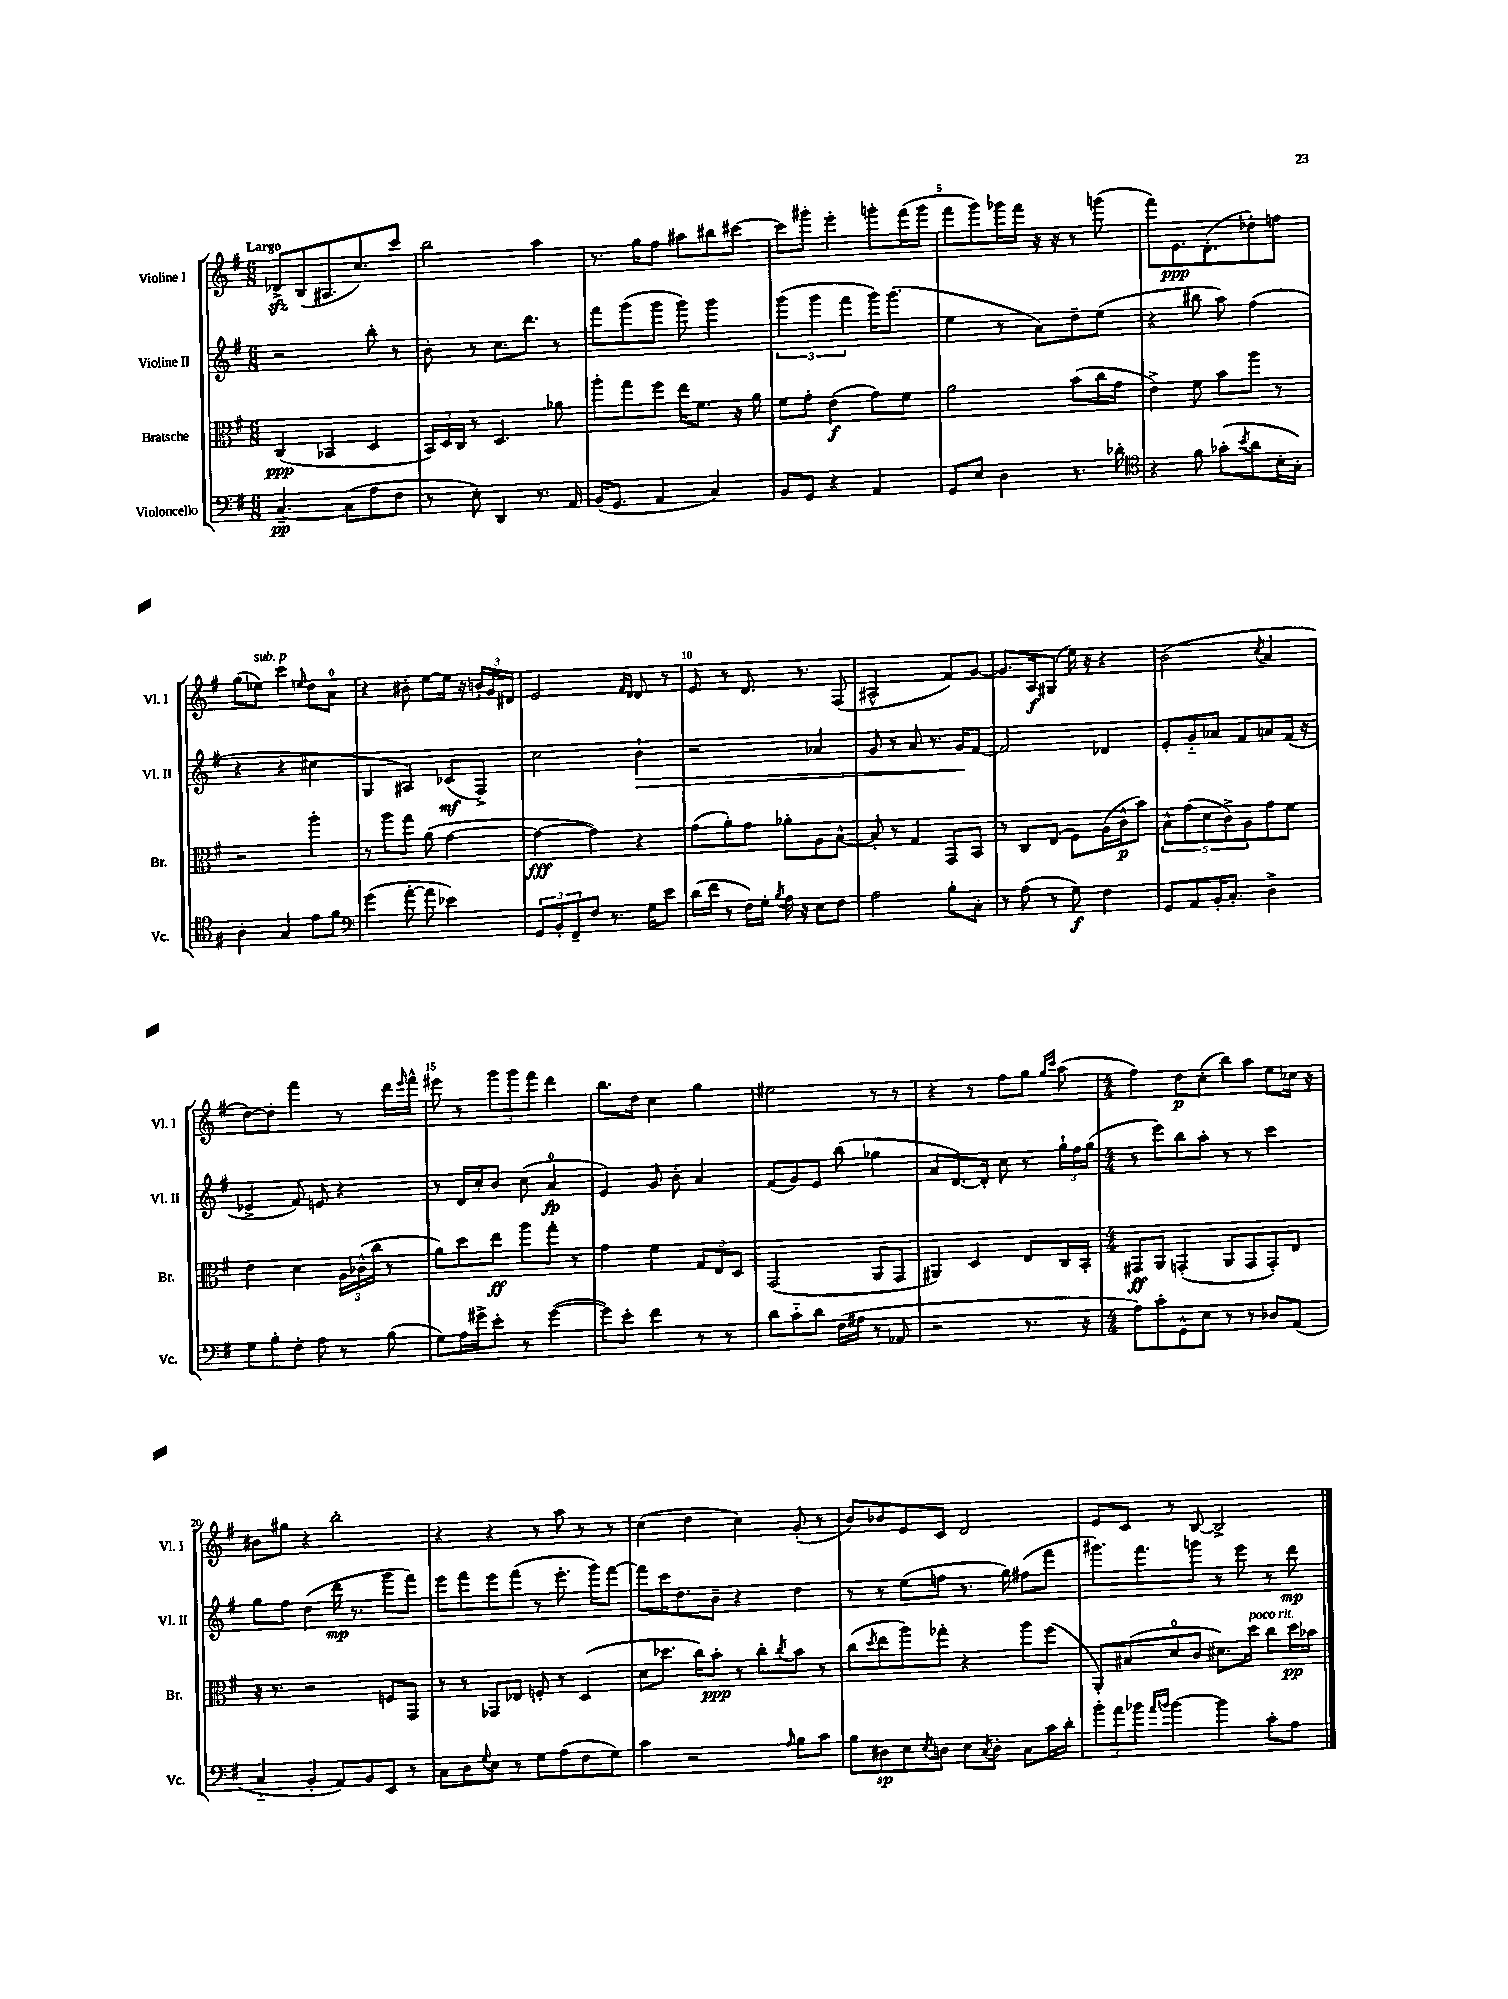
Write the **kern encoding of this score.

**kern	**kern	**kern	**kern
*staff4	*staff3	*staff2	*staff1
*clefF4	*clefC3	*clefG2	*clefG2
*k[f#]	*k[f#]	*k[f#]	*k[f#]
*M6/8	*M6/8	*M6/8	*M6/8
[4.C~/	(4C/	2r	8d-^/L
.	.	.	(8B/
.	4BB-/	.	8.A#/
(8C\]L	.	.	.
.	.	.	8.cc/)
8A\	4D/	8bb'\	.
8F#\J	.	8r	8ccc/J
=	=	=	=
8r	24BB/LL)	8b'\	2bb\
.	24D/	.	.
.	24C/JJ	.	.
8E'\)	8r	8r	.
4DD/	4.D/	8.cc\L	.
.	.	8.ddd\J	.
8.r	.	.	4aa\
.	8a-\	8r	.
16AA/	.	.	.
=	=	=	=
(16BB/LK	8aa'\L	8fff#\L	8.r
8.GG/J	.	.	.
.	8gg\	(8ggg\	.
.	.	.	16gg\LK
4AA/	8ff#\J	8ggg\J	8ff#\J
.	16ee\LK	8ggg\)	8aa#\L
.	8.f#\J	.	.
4C/)	.	4ggg\	8bb#\
.	16r	.	[8ccc#\J
.	16a\	.	.
=	=	=	=
8BB/L	8f#\L	(6ggg\	8ccc#\]L
8GG/J	8g'\J	.	8ggg#'\J
.	.	6ggg\	.
4r	(4e\	.	4eee'\
.	.	6fff#\	.
4AA/	8g\L)	16ggg\LK)	8ggg'\L
.	.	(8.ggg\J	.
.	8f#\J	.	(16fff#\L
.	.	.	16ggg\JJ
=	=	=	=
8GG/L	2a\	4ee\	8fff#\L
8E/J	.	.	8ggg\)
4D\	.	8r	16ggg-\L
.	.	.	16fff#\JJ
.	.	8a\L)	16r
.	.	.	16r
8.r	(8b\L	8dd~\	8r
.	16cc\L	(8ee\J	(8ggg\
16d-'\	16g\JJ	.	.
=	=	=	=
*clefC4	*	*	*
4r	4e^\)	4r	8fff#\L)
.	.	.	8.e\
8f#\	8f#\	8bb#\	.
.	.	.	(8.d'\
(8g-'\L	8b\L	8aa\)	.
8qb/	.	.	.
8a\	8aa\J	(4ff#\	8dd-'\)
16B'\L	8r	.	8ff\J
16G'\JJ)	.	.	.
=	=	=	=
4A'\	2r	4r	(8gg\L
.	.	.	8ee-\J)
4G/	.	4r	4ccc\
.	.	.	16qqee/
8e\L	4aa'\	4cc#\	8dd\L
8f#\J	.	.	8a\J
=	=	=	=
*clefF4	*	*	*
(4g\	8r	4G/	4r
.	8aa\L	.	.
[8a'\	8gg\J	4A#/)	8b#'\
8a\]	(8a\	.	[8ee\L
4e-\)	[4g\	(8c-/L	16ee\]Jk
.	.	.	16r
.	.	8F#^/J)	24b'/LL
.	.	.	24g/
.	.	.	24d#/JJ
=	=	=	=
12GG/L	4g\_	2cc\	2e/
12BB'/	.	.	.
12FF#~/	.	.	.
8F#/J	4g\])	.	.
8.r	.	.	.
.	.	.	16qqf#/LL
.	.	.	16qqd/JJ
.	4r	4b`\	8d/
16G\LK	.	.	.
8e\J	.	.	8r
=	=	=	=
(16d\LL	(8g\L	2r	8e/
16f#\JJ	.	.	.
8r	8a'\)	.	8r
16F#\LL)	8g\J	.	8.d/
16G'\JJ	.	.	.
8qB/	.	.	.
16A\	8a-'\L	.	.
16r	.	.	8.r
8E\L	8A\	4a-/	.
8F#\J	[8B^^\J	.	(8F#/
=	=	=	=
2A\	8B'/]	8g/	2A#^^/
.	8r	8r	.
.	4G/	8a/	.
.	.	8.r	.
8B'\L	8GG/L	.	8f#/L)
.	.	16g/LK	.
8C'\J	8BB/J	[8f#/J	[8g/J
=	=	=	=
8r	8r	2f#/]	8.g/]L
(8A\	8C/L	.	.
.	.	.	16A/k
8r	(8E/J	.	(8G#/J
8G\)	8F#\L)	.	16ee\)
.	.	.	16r
4F#\	(16A\L	4d-/	4r
.	16c^^\J	.	.
.	8b\J)	.	.
=	=	=	=
8GG/L	10B^^\L	8e'/L	(2b\
.	(10g\	.	.
8AA/	.	8g'~/	.
.	10d\	.	.
16BB'/K	.	8a-/J	.
.	10c^\)	.	.
8.C'/J	.	.	.
.	.	8f#/L	.
.	10A\	.	.
.	.	.	8qcc/
4D^\	8g\	8a/	4a/
.	8f#\J	(16f#/Jk	.
.	.	16r	.
=	=	=	=
8G\L	4e\	4e-^/	[8dd\L)
8B'\	.	.	8dd'\]J
8F#'\J	4d\	8f#/)	4fff#\
8A\	.	8e/	.
8r	24A\LL	4r	8r
.	(24c-^^\	.	.
.	24cc\JJ	.	.
(8B\	8r	.	16ddd\LL
.	.	.	16qqeee/
.	.	.	16fff#^^\JJ
=	=	=	=
8G\L)	8a\L)	8r	8eee#\
16A\L	8dd\	16d/LL	8r
16g#^\J	.	16cc'/J	.
8e'\J	8ee\J	8b/J	12ggg\L
.	.	.	12ggg\
8r	8aa\L	(8cc\	.
.	.	.	12fff#\J
([4g#\	8gg'\J	4a/	4ddd\
.	8r	.	.
=	=	=	=
8g#\]L)	4g\	4e/)	8.bb\L
8e'\J	.	.	.
.	.	.	16dd\Jk
4f#\	4f#\	8g/	4cc\
.	.	8b'\	.
8r	12G/L	4a/	4gg\
.	12E/	.	.
8r	.	.	.
.	12D/J	.	.
=	=	=	=
8d\L	(2GG/	(8f#/L	2ee#\
8c'~\	.	8g/)	.
8d\J	.	8e/J	.
(16F#\LL	.	(8bb\	.
16A#\JJ	.	.	.
8r	8AA/L	4gg-\	8r
8AA-/	8GG/J	.	8r
=	=	=	=
2r	4AA#/)	8a/L	4r
.	.	[8.d/)	.
.	4D/	.	8r
.	.	16d'/]Jk	.
.	.	8cc\	8ff#\L
8.r	8E/L	8r	8gg\J
.	.	.	16qqgg/LL
.	.	.	16qqccc/JJ
.	16C/L	24gg`\LL	(8aa\
.	.	24ff#\	.
16r	16BB'/JJ	.	.
.	.	(24gg\JJ	.
=	=	=	=
*M4/4	*M4/4	*M4/4	*M4/4
8A\L)	8GG#/L	8r	4ff#\)
8c'\	8AA/J	8eee\L)	.
8GG^^\	(4GG'/	8bb\	8dd\L
8E\J	.	8aa'\J	(8cc'\J
8r	8AA/L	8r	8bb\L)
8r	8GG/	8r	8aa\J
8D-/L	8GG'/)	4ccc\	8ee\L
(8AA/J	8E/J	.	16cc-\Jk
.	.	.	16r
=	=	=	=
4C'~/	16r	8gg\L	8b#\L
.	8.r	.	.
.	.	8ff#\J	8gg#\J
4BB'/	2r	(4dd\	4r
8AA/L)	.	16ddd\	2bb'\
.	.	8.r	.
8BB/	.	.	.
8EE/J	8F/L	8ggg\L	.
8r	8GG/J	8fff#\J)	.
=	=	=	=
8C\L	8r	8eee\L	4r
8D\	8r	8fff#\	.
8qqG/	.	.	.
8E\J	8GG-/L	8eee\	4r
8r	8E-/J	(8fff#\J	.
8G\L	8F'/	8r	8r
(8A\	8r	8.eee'\	8aa\
8F#\	(4D/	.	8r
.	.	16ggg\LK)	.
8G\J)	.	[8fff#\J	8r
=	=	=	=
4c\	8d\L	8fff#\]L	(4cc\
.	8.dd-\J	16ccc\K	.
.	.	8.dd\	.
2r	.	.	4dd\
.	16cc\LK)	.	.
.	8b'\J	8b~\J	.
.	8r	4r	4cc\)
.	8cc'\L	.	.
16qqA/	8qcc/	.	.
8B\L	8b\J	4dd\	(8g'/
8c\J	8r	.	8r
=	=	=	=
8B\L	(8cc\L	8r	8b/L)
.	8qdd/	.	.
8D#\	8ee\	8r	8b-/
8E\	8aa\)	(8ee\L	8e/
8qE/	.	.	.
8D\J	8gg-'\J	8ff\J	8c/J
8E\L	4r	8.r	2d/
8qC/	.	.	.
8D'\J	.	.	.
.	.	16gg\)	.
8C\L	8aa\L	(8ff#\L	.
16c\L	(8ff#\J	8fff#\J	.
16d'\JJ	.	.	.
=	=	=	=
12b'\L	8AA'/L)	8.ggg#\L)	8e/L
12a\	.	.	.
.	(8B#/	.	8c/J
12b-\J	.	.	.
.	.	8.fff#\	.
16qqa/LL	.	.	.
16qqb/JJ	.	.	.
[4b\	8d/	.	8r
.	8c/J	8ggg\J	[8B/
4b\]	8.d#\L)	8r	2B^/]
.	.	8eee\	.
.	16dd\Jk	.	.
8c'\L	8cc\L	8r	.
8A\J	16dd\L	8ddd\	.
.	16b-\JJ	.	.
==	==	==	==
*-	*-	*-	*-
